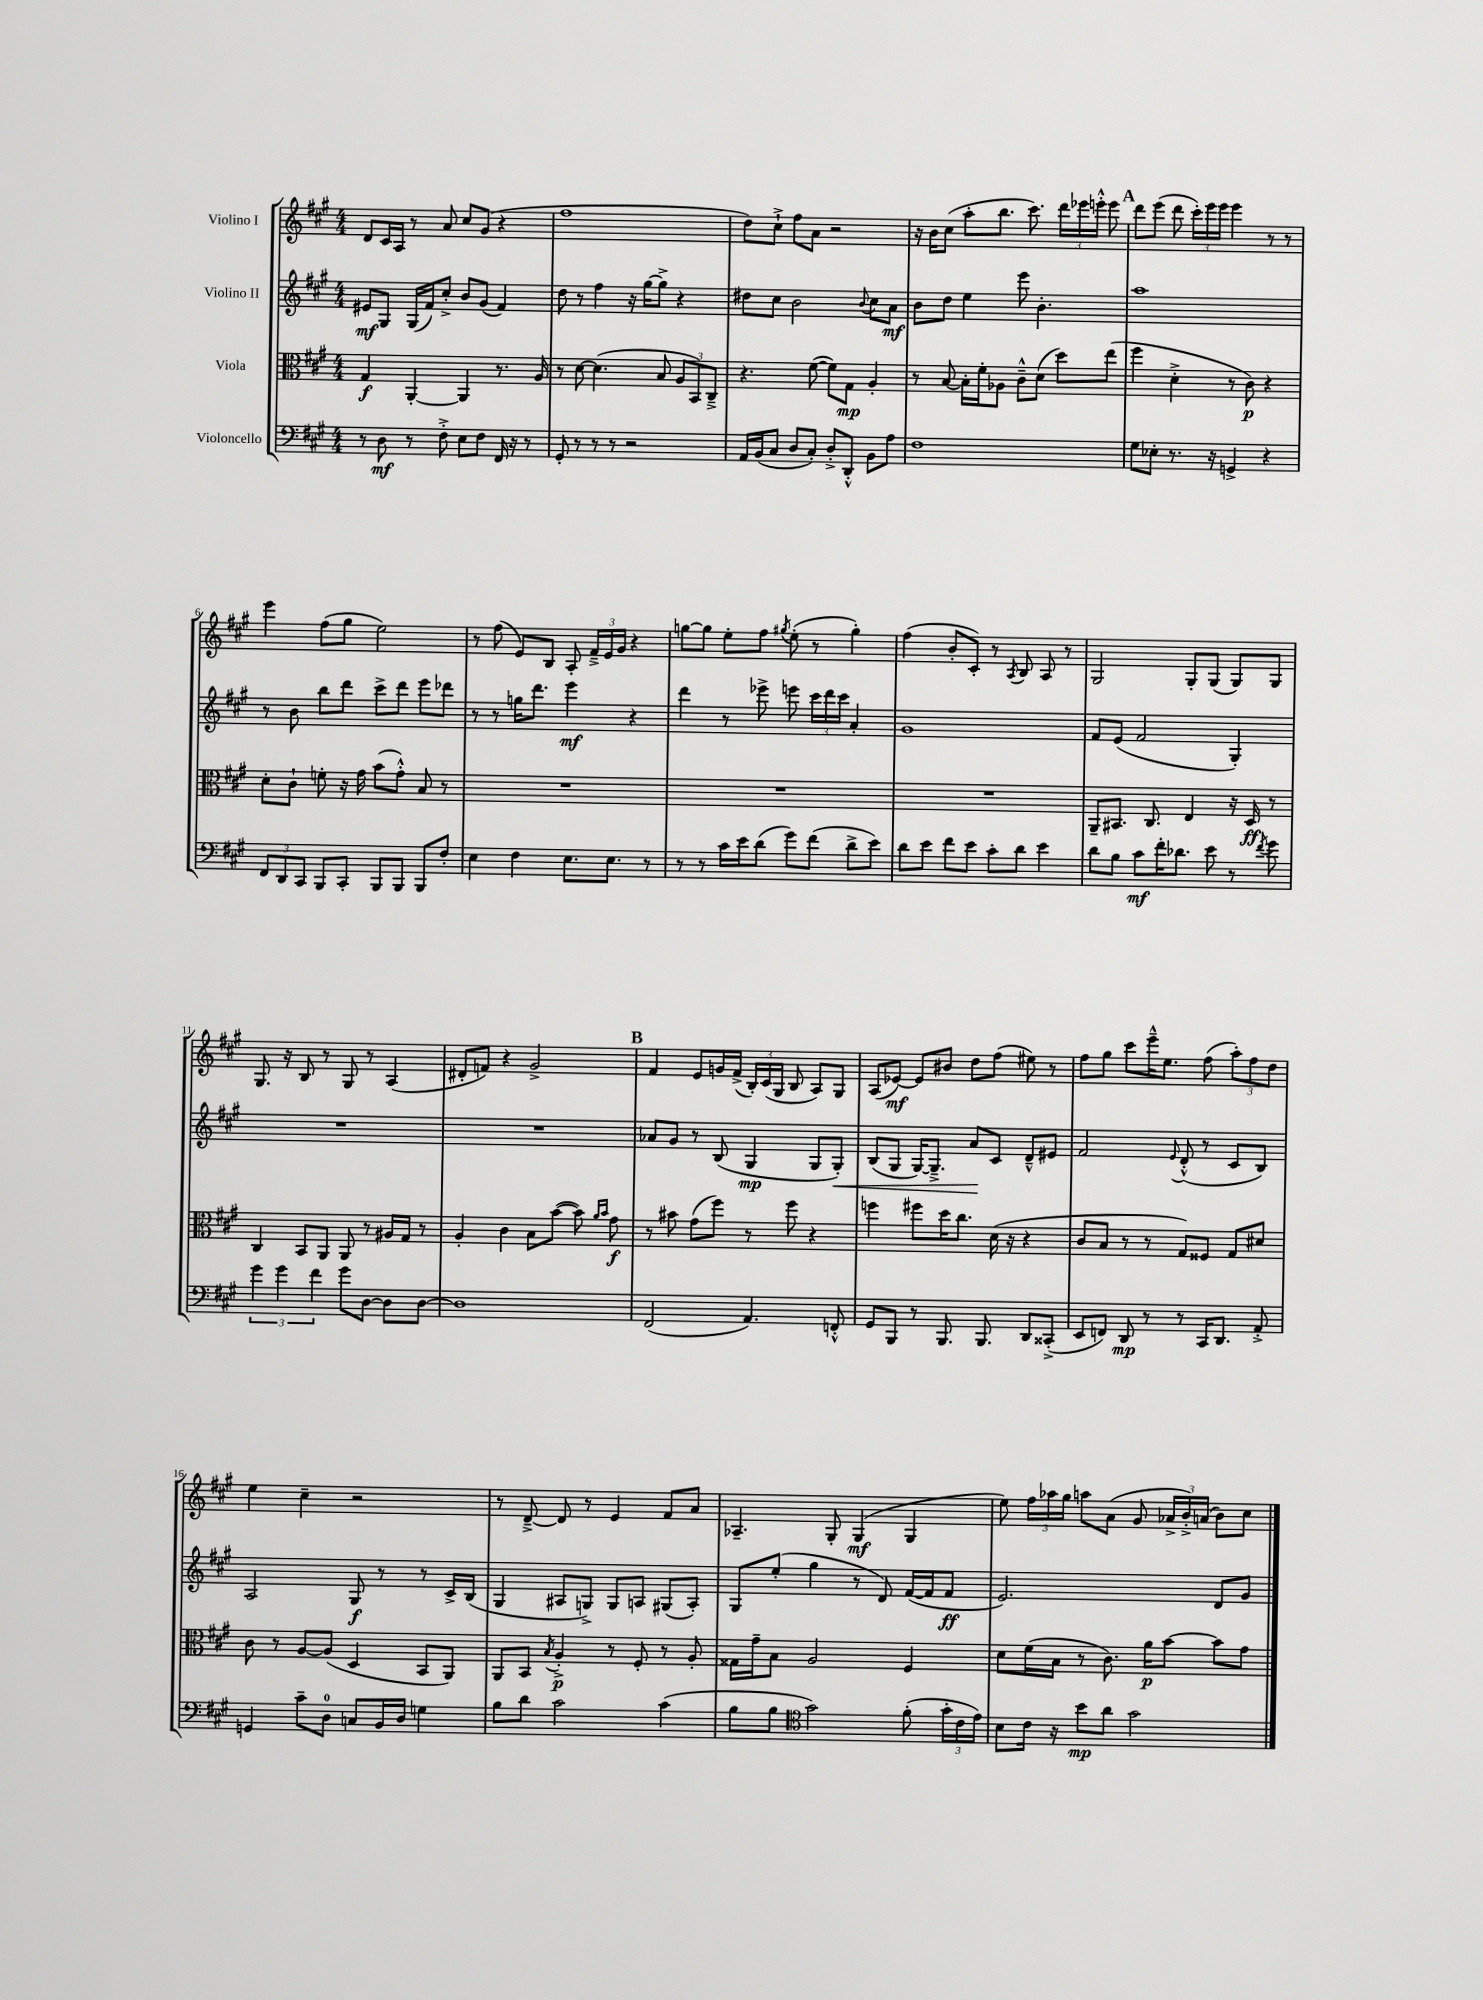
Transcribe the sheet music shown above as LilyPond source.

<<
\new StaffGroup <<
\new Staff = "s0" \with { instrumentName = "Violino I" } {
    \clef treble \key a \major \numericTimeSignature \time 4/4
    \autoBeamOff d'8[ cis'16 a16] r8 a'8 cis''8[ gis'8]( r4 |
    fis''1 |
    d''8[) cis''8]-!-> fis''8[ a'8] r2 |
    r16 b'16[ cis''8]( a''8[-. b''8.] cis'''8.) \tuplet 3/2 { d'''16[ ees'''16 e'''16]-.-^ } e'''8 |
    \mark \markup { \bold "A" } d'''8[ e'''8]( d'''8 \tuplet 3/2 { cis'''16[-.) e'''16 e'''16] } e'''4 r8 r8 |
    e'''4 fis''8[( gis''8] e''2) |
    r8 fis''8( e'8[) b8] a8-. \tuplet 3/2 { fis'16[---> e'16 gis'16] } r4 |
    g''8[~ g''8] e''8[-. fis''8] \acciaccatura { gis''8 } e''8-.( r8 gis''4-.) |
    fis''4( b'8[-. cis'8]-.) r8 \acciaccatura { a8 } b8 a8 r8 |
    gis2 gis8[-. gis8]( gis8[) gis8] |
    gis8. r16 b8 r8 gis8 r8 a4( |
    dis'8[-. f'8]) r4 gis'2-> |
    \mark \markup { \bold "B" } fis'4 e'8[ g'16 fis'16]->( \tuplet 3/2 { b16[-.) cis'16( gis16] } b8 a8[) gis8] |
    a8[( ees'8]~\mf) ees'8[ bis'8] d''8[ fis''8]( eis''8) r8 |
    fis''8[ gis''8] cis'''8[ e'''16---^ e''8.] fis''8( \tuplet 3/2 { a''8[-.) fis''8 d''8] } |
    e''4 cis''4-- r2 |
    r8 d'8~---> d'8 r8 e'4 fis'8[ a'8] |
    aes4.-- gis8-. gis4\mf( gis4 |
    e''8) \tuplet 3/2 { fis''16[ aes''16 gis''16] } a''8[ a'8]( gis'8 \tuplet 3/2 { aes'16[-> b'16-.->) a'16]( } b'8[) cis''8] \bar "|." |
}
\new Staff = "s1" \with { instrumentName = "Violino II" } {
    \clef treble \key a \major \numericTimeSignature \time 4/4
    \autoBeamOff eis'8[\mf gis8] gis16[( fis'16) cis''8]-.-> b'8[ gis'8]( fis'4) |
    d''8 r8 fis''4 r16 gis''16[~ gis''8]-> r4 |
    dis''8[ cis''8] b'2 \appoggiatura { b'8 } cis''8[ a'8]\mf |
    b'8[ d''8] e''4 e'''8 b'4.-. |
    \mark \markup { \bold "A" } a''1 |
    r8 b'8 b''8[ d'''8] cis'''8[-> d'''8] e'''8[ des'''8] |
    r8 r8 g''16[ d'''8.] e'''4\mf r4 |
    d'''4 r8 ees'''8-> e'''8 \tuplet 3/2 { cis'''16[ d'''16 cis'''16] } a'4-. |
    gis'1 |
    fis'8[ e'8]( fis'2 gis4-.) |
    R1 |
    R1 |
    \mark \markup { \bold "B" } aes'8[ gis'8] r8 b8( gis4\mp gis8[ gis8]-.\<) |
    b8[( gis8] gis16[~) gis8.]---> a'8[\! cis'8] d'8[---^ eis'8] |
    fis'2 \appoggiatura { e'8 } d'8-.-^( r8 cis'8[ b8]) |
    a2 gis8\f r8 r8 cis'16[-> b16]( |
    gis4 ais8[ g8]->) g8[ a8] gis8[( a8]-.) |
    gis8[ e''8]-.( gis''4 r8 d'8) fis'16[~( fis'16 fis'8]\ff |
    e'2.) d'8[ gis'8] \bar "|." |
}
\new Staff = "s2" \with { instrumentName = "Viola" } {
    \clef alto \key a \major \numericTimeSignature \time 4/4
    \autoBeamOff gis4\f a,4~-. a,4 r8. a16 |
    r8 d'8~ d'4.( b8 \tuplet 3/2 { a8[ b,8) cis8]---> } |
    r4. fis'8~( fis'8[) gis8]\mp a4-. |
    r8 b8~ b16[-. fis'16-. aes8] cis'8[---^ d'8]( d''8[) e''8]( |
    \mark \markup { \bold "A" } fis''4 d'4-.-> r8 cis'8\p) r4 |
    d'8[-. cis'8]-! f'8-. r16 gis'16 b'8[( gis'8]-.-^) b8 r8 |
    R1 |
    R1 |
    R1 |
    a,8[-- bis,8.] cis8. e4 r16 d16\ff r8 |
    cis4 b,8[ a,8] a,8 r8 ais16[ gis16] r8 |
    a4-. cis'4 b8[ b'8]~( b'8) \grace { a'16[ b'16] } gis'8\f |
    \mark \markup { \bold "B" } r8 bis'8 gis'8[( fis''8]) r8 fis''8 r4 |
    f''4 fis''8[ d''16 cis''8.] d'16( r16 r4 |
    cis'8[ b8] r8 r8 gis8[) fisis8] gis8[ dis'8] |
    cis'8 r8 a8[~ a8]( d4 b,8[ a,8]) |
    a,8[ b,8] \acciaccatura { b8 } a4-.->\p r8 fis8-. r8 a8-. |
    gisis16[ gis'16-- b8] a2 fis4 |
    d'8[ fis'16( b16] r8 cis'8.) a'16[\p b'8]~ b'8[ gis'8] \bar "|." |
}
\new Staff = "s3" \with { instrumentName = "Violoncello" } {
    \clef bass \key a \major \numericTimeSignature \time 4/4
    \autoBeamOff r8 d8\mf r8 fis8-.-> e8[ fis8] fis,16 r16 r8 |
    gis,8-. r8 r8 r8 r2 |
    a,16[ b,16( cis8] d8[ cis8]-.) d8[-.-> d,8]-.-^ b,8[ a8] |
    fis1 |
    \mark \markup { \bold "A" } gis8[ ees8]-. r8. r16 g,4-> r4 |
    \tuplet 3/2 { fis,8[ d,8 cis,8] } b,,8[ cis,8]-. b,,8[ b,,8] b,,8[ fis8]-. |
    e4 fis4 e8.[ e8.] r8 |
    r8 r8 cis'16[ e'16 d'8]( gis'8[) fis'8]( d'8[-> e'8]) |
    d'8[ e'8] fis'8[ e'8] cis'8[-. d'8] e'4 |
    d'8[ b8] cis'8[\mf fis'16-. des'8.] e'8 r8 \acciaccatura { fis'8 } gis'8 |
    \tuplet 3/2 { gis'4 gis'4 fis'4 } gis'8[ d8]~ d8[ d8]~ |
    d1 |
    \mark \markup { \bold "B" } fis,2( a,4.) f,8-.-^ |
    gis,8[ b,,8] r8 b,,8. b,,8. d,8[ cisis,8]-.->( |
    e,8[ f,8]) d,8\mp r8 r8 cis,16[ d,8.] a,8-.-> |
    g,4 cis'8[-- d8]-0 c8[ b,16 d16] g4 |
    b8[ d'8] cis'2 cis'4( |
    b8[ b8] \clef tenor gis'2) fis'8-.( \tuplet 3/2 { gis'16[-. cis'16 e'16]) } |
    b8[ cis'16] r16 b'8[\mp a'8] gis'2 \bar "|." |
}
>>
>>
